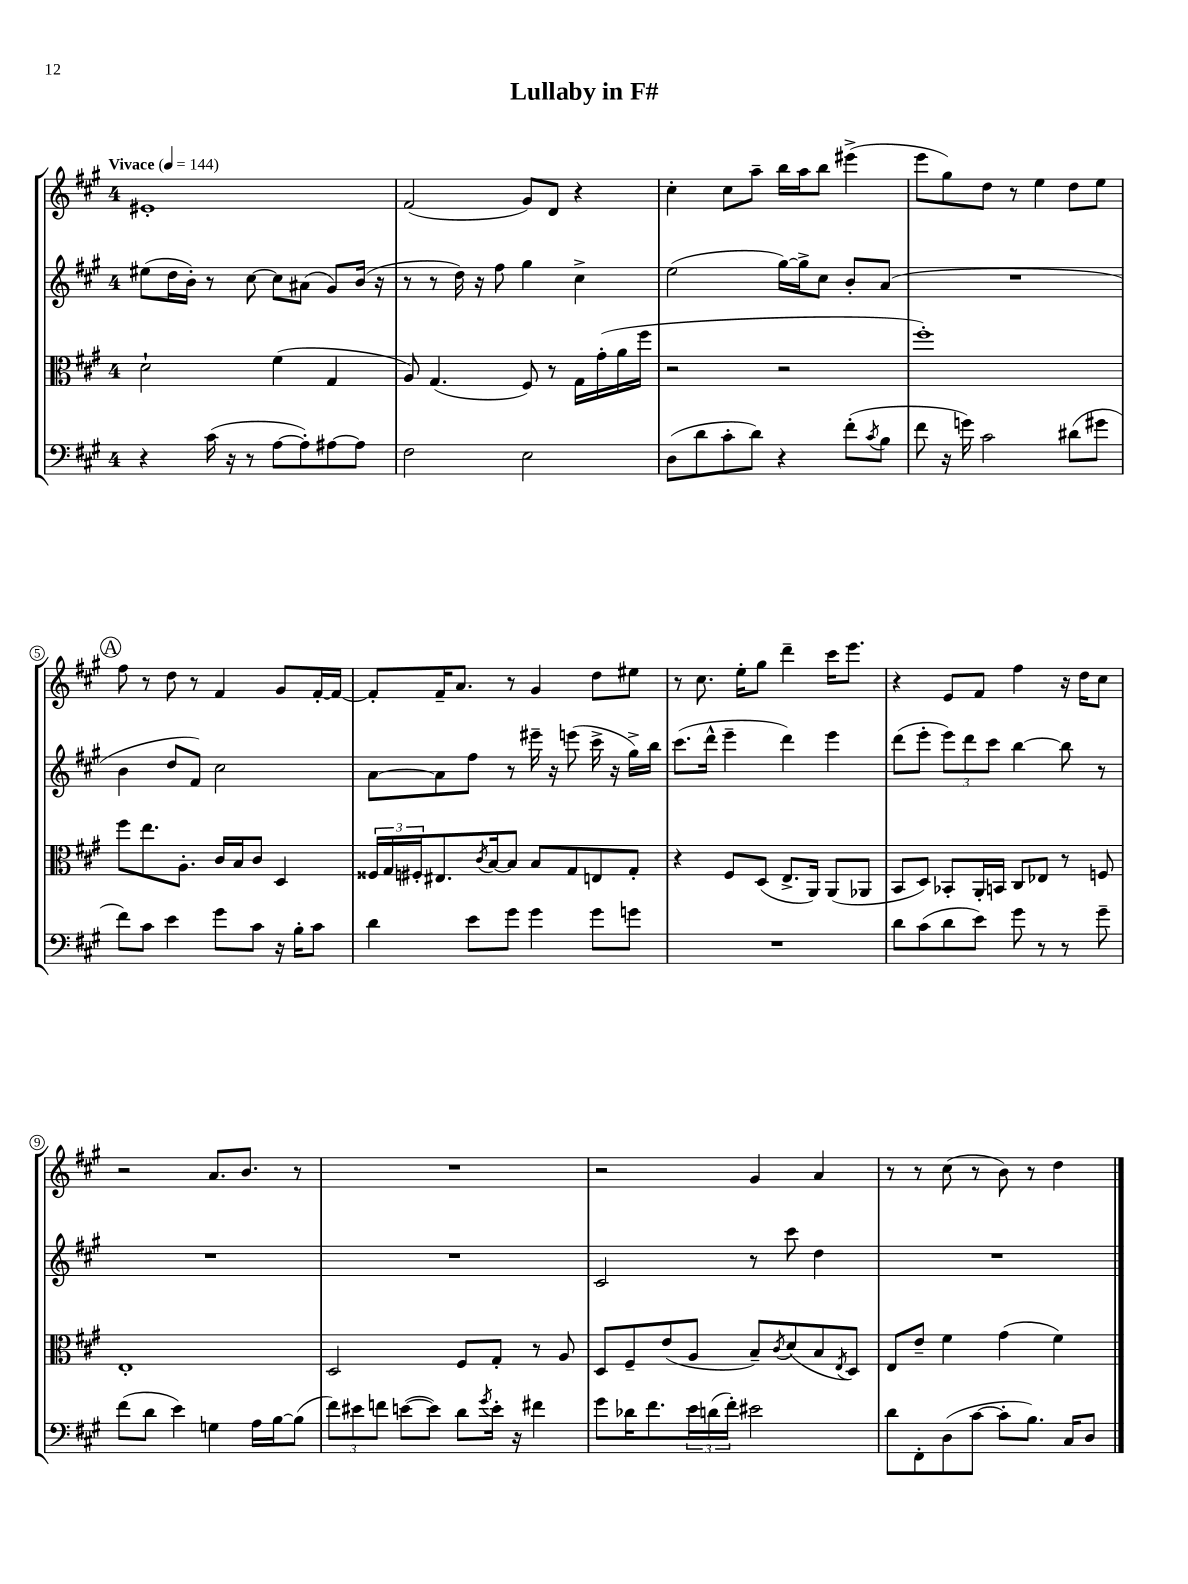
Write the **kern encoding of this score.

**kern	**kern	**kern	**kern
*staff4	*staff3	*staff2	*staff1
*clefF4	*clefC3	*clefG2	*clefG2
*k[f#c#g#]	*k[f#c#g#]	*k[f#c#g#]	*k[f#c#g#]
*M4/4	*M4/4	*M4/4	*M4/4
*MM144	*MM144	*MM144	*MM144
4r	2d`\	(8ee#\L	1e#'
.	.	16dd\L	.
.	.	16b'\JJ)	.
(16c#\	.	8r	.
16r	.	.	.
8r	.	[8cc#\	.
[8A\L	(4f#\	8cc#\]L	.
8A'\])	.	(8a#\J	.
[8A#\	4G#/	8g#/L)	.
8A#\]J	.	(16b/Jk	.
.	.	16r	.
=	=	=	=
2F#\	8A/)	8r	(2f#/
.	(4.G#/	8r	.
.	.	16dd\)	.
.	.	16r	.
.	.	8ff#\	.
2E\	8F#/)	4gg#\	8g#/L)
.	8r	.	8d/J
.	16G#\LL	4cc#^\	4r
.	(16g#'\	.	.
.	16a\	.	.
.	16ff#\JJ	.	.
=	=	=	=
(8D\L	2r	(2ee\	4cc#'\
8d\	.	.	.
8c#'\	.	.	8cc#\L
8d\J)	.	.	8aa~\J
4r	2r	[16gg#\LL)	16bb\LL
.	.	16gg#^\]J	16aa\J
.	.	8cc#\J	8bb\J
(8f#'\L	.	8b'/L	(4eee#^\
8qc#/	.	.	.
8B\J	.	(8a/J	.
=	=	=	=
8f#\	1ff#')	1r	8eee\L
16r	.	.	8gg#\)
16g\)	.	.	.
2c#\	.	.	8dd\J
.	.	.	8r
.	.	.	4ee\
(8d#\L	.	.	8dd\L
8g#\J	.	.	8ee\J
=	=	=	=
8f#\L)	8ff#\L	4b\	8ff#\
8c#\J	8.ee\	.	8r
4e\	.	8dd/L	8dd\
.	8.A'\J	.	.
.	.	8f#/J)	8r
8g#\L	16c#/LL	2cc#\	4f#/
.	16B/J	.	.
8c#\J	8c#/J	.	.
16r	4D/	.	8g#/L
16B'\LK	.	.	.
8c#\J	.	.	[16f#'/L
.	.	.	16f#/_JJ
=	=	=	=
4d\	24F##/LL	[8a\L	8f#'/]L
.	24G#/	.	.
.	24F#'/J	.	.
.	8.E#/	8a\]	16f#~/K
.	.	.	8.a/J
8e\L	.	8ff#\J	.
.	8qc#/	.	.
.	[16B/k	.	.
8g#\J	8B/]J	8r	8r
4g#\	8B/L	16eee#~\	4g#/
.	.	16r	.
.	8G#/	(8eee\	.
8g#\L	8E/	16ccc#^\	8dd\L
.	.	16r	.
8g\J	8G#'/J	16gg#^\LL)	8ee#\J
.	.	16bb\JJ	.
=	=	=	=
1r	4r	(8.ccc#\L	8r
.	.	.	8.cc#\
.	.	16ddd^^\Jk	.
.	8F#/L	4eee~\	.
.	.	.	16ee'\LK
.	(8D/J	.	8gg#\J
.	8.E^/L	4ddd\)	4ddd~\
.	16AA/Jk)	.	.
.	(8AA/L	4eee\	16ccc#\LK
.	.	.	8.eee\J
.	8AA-/J	.	.
=	=	=	=
8d\L	8BB/L	(8ddd\L	4r
(8c#\	8D/J)	8eee'\J	.
8d\	8BB-'/L	12eee\L)	8e/L
.	.	12ddd\	.
8e\J)	16AA'/L	.	8f#/J
.	.	12ccc#\J	.
.	16BB/JJ	.	.
8g#\	8C#/L	[4bb\	4ff#\
8r	8E-/J	.	.
8r	8r	8bb\]	16r
.	.	.	16dd\LK
8g#~\	8F/	8r	8cc#\J
=	=	=	=
(8f#\L	1E'	1r	2r
8d\J	.	.	.
4e\)	.	.	.
4G\	.	.	8.a/L
.	.	.	8.b/J
16A\LL	.	.	.
[16B\J	.	.	.
(8B\]J	.	.	8r
=	=	=	=
12f#\L)	2D/	1r	1r
12e#\	.	.	.
12f\J	.	.	.
([8e\L	.	.	.
8e\]J)	.	.	.
8d\L	8F#/L	.	.
8qg#/	.	.	.
16e'\Jk	8G#'/J	.	.
16r	.	.	.
4f#\	8r	.	.
.	8A/	.	.
=	=	=	=
8g#\L	8D/L	2c#/	2r
16d-\K	8F#~/	.	.
8.f#\	.	.	.
.	(8e/	.	.
24e\L	8A/J	.	.
(24d\	.	.	.
24f#'\JJ)	.	.	.
2e#\	8B~/L)	8r	4g#/
.	8qc#/	.	.
.	(8d/	8ccc#\	.
.	8B/	4dd\	4a/
.	8qE/	.	.
.	8D/J)	.	.
=	=	=	=
8d\L	8E/L	1r	8r
8FF#'\	8e~/J	.	8r
(8D\	4f#\	.	(8cc#\
[8c#\J	.	.	8r
8c#'\]L	(4g#\	.	8b\)
8.B\J)	.	.	8r
.	4f#\)	.	4dd\
16C#/LK	.	.	.
8D/J	.	.	.
==	==	==	==
*-	*-	*-	*-
